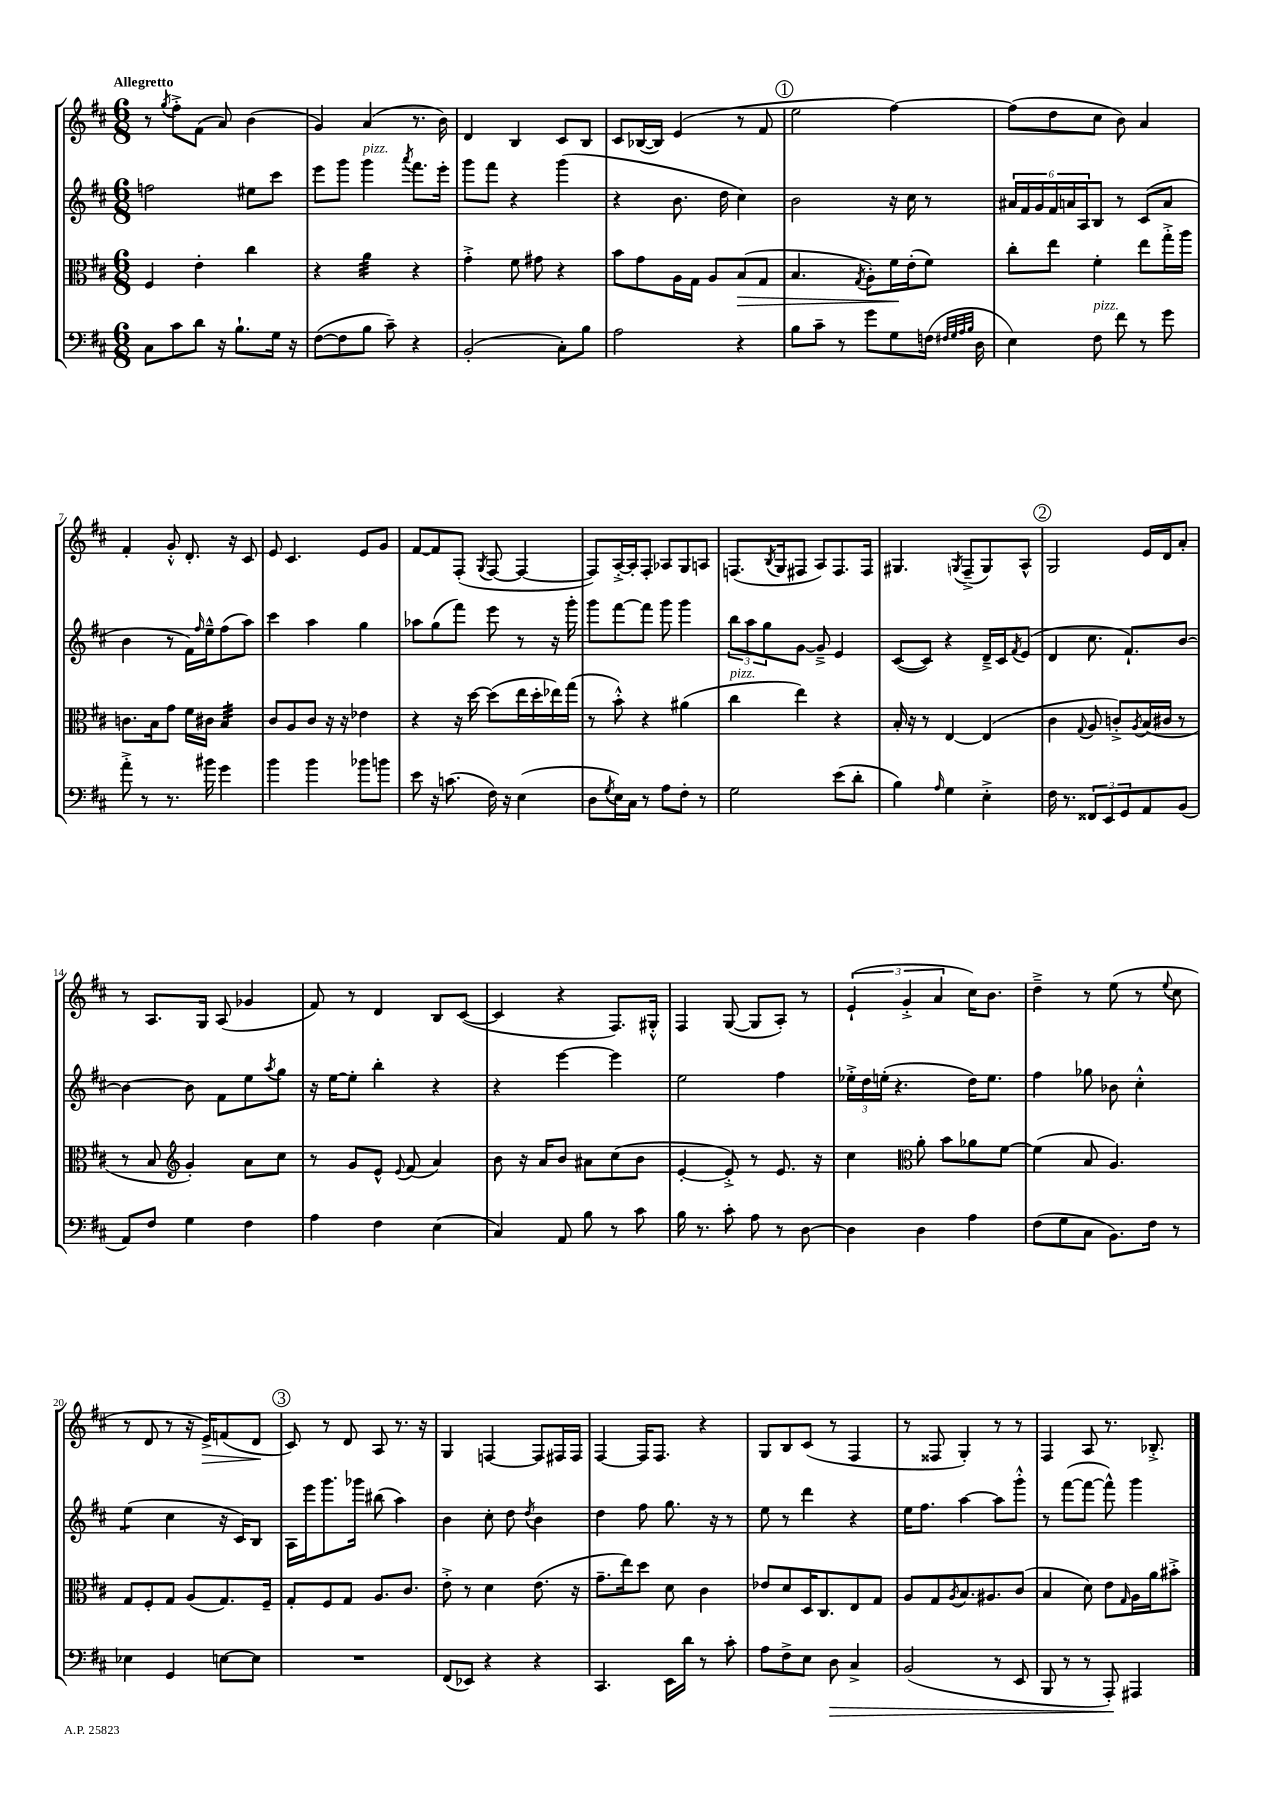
<<
\new StaffGroup <<
\new Staff = "s0" {
    \clef treble \key d \major \numericTimeSignature \time 6/8 \tempo "Allegretto"
    r8 \acciaccatura { g''8 } fis''8-.-> fis'8( a'8) b'4( |
    g'4) a'4( r8. b'16) |
    d'4 b4 cis'8 b8 |
    cis'8 bes16~( bes16) e'4( r8 fis'8 |
    \mark \markup { \circle "1" } e''2 fis''4~) |
    fis''8( d''8 cis''8 b'8) a'4 |
    fis'4-. g'8-.-^ d'8.-. r16 cis'8 |
    e'8 cis'4. e'8 g'8 |
    fis'8~ fis'8 fis8-.( \acciaccatura { g8 } fis8~ fis4~ |
    fis8) a16~-.-> a16-. fis8-. aes8 g8 a8 |
    f8.( \acciaccatura { b8 } g16 fis8 a8) fis8. fis16 |
    gis4. \acciaccatura { g8 } fis8--->( g8) a8-^ |
    \mark \markup { \circle "2" } g2 e'16 d'16 a'8-. |
    r8 a8. g16 a8( ges'4 |
    fis'8) r8 d'4 b8 cis'8~( |
    cis'4 r4 fis8.) gis16-.-^ |
    fis4 g8~( g8 a8-.) r8 |
    \tuplet 3/2 { e'4-!( g'4-.-> a'4 } cis''16) b'8. |
    d''4---> r8 e''8( r8 \appoggiatura { e''8 } cis''8 |
    r8 d'8 r8 r16 e'16->\>) f'8( d'8\! |
    \mark \markup { \circle "3" } cis'8) r8 d'8 a8 r8. r16 |
    g4 f4~ f8 fis16 fis16 |
    fis4~ fis16 fis8. r4 |
    g8 b8 cis'8( r8 fis4 |
    r8 fisis8 g4-.) r8 r8 |
    fis4 a8 r8. bes8.-.-> \bar "|." |
}
\new Staff = "s1" {
    \clef treble \key d \major \numericTimeSignature \time 6/8
    f''2 eis''8 cis'''8 |
    e'''8 g'''8 g'''4^\markup { \italic "pizz." } \acciaccatura { a'''8 } fis'''8. e'''16-. |
    g'''8 fis'''8 r4 g'''4( |
    r4 b'8. d''16 cis''4) |
    \mark \markup { \circle "1" } b'2 r16 cis''16 r8 |
    \tuplet 6/4 { ais'16 fis'16 g'16 fis'16 a'16 a16 } b8 r8 cis'8( a'8 |
    b'4 r8 fis'16) \grace { fis''16 } e''16---^ fis''8( a''8) |
    cis'''4 a''4 g''4 |
    aes''8 g''8( fis'''8) e'''8 r8 r16 g'''16-. |
    g'''8 fis'''8~ fis'''8 g'''8 g'''4 |
    \tuplet 3/2 { b''8 a''8 g''8 } g'8~ g'8---> e'4 |
    cis'8~( cis'8) r4 d'16---> cis'16 \acciaccatura { fis'8 } e'8( |
    \mark \markup { \circle "2" } d'4 cis''8. fis'8.-!) b'8~ |
    b'4~ b'8 fis'8 e''8 \acciaccatura { a''8 } g''8 |
    r16 e''16~ e''8-. b''4-. r4 |
    r4 e'''4~ e'''4 |
    e''2 fis''4 |
    \tuplet 3/2 { ees''16-.-> d''16 e''16-.( } r4. d''16) e''8. |
    fis''4 ges''8 bes'8 cis''4-.-^ |
    e''4:8( cis''4 r16 cis'16) b8 |
    \mark \markup { \circle "3" } a16 e'''16 g'''8. ges'''16 bis''8( a''4) |
    b'4 cis''8-. d''8 \acciaccatura { d''8 } b'4 |
    d''4 fis''8 g''8. r16 r8 |
    e''8 r8 d'''4 r4 |
    e''16 fis''8. a''4~ a''8 g'''8-.-^ |
    r8 fis'''8~( fis'''8~ fis'''8-^) g'''4 \bar "|." |
}
\new Staff = "s2" {
    \clef alto \key d \major \numericTimeSignature \time 6/8
    fis4 e'4-. cis''4 |
    r4 a'4:32 r4 |
    g'4-.-> fis'8 gis'8 r4 |
    b'8 g'8 a16 g16 a8 b8\>( g8 |
    \mark \markup { \circle "1" } b4. \acciaccatura { g8 } a8-.) fis'16\! e'16-.( fis'8) |
    cis''8-. e''8 fis'4-. e''8 g''16-.-> a''16 |
    c'8. b16 g'8 fis'16 cis'16 b4:32 |
    cis'8 a8 cis'8 r16 r16 ees'4 |
    r4 r16 d''16~ d''8( e''16 d''16-. ees''16) g''16( |
    r8 b'8-.-^) r4 ais'4( |
    cis''4^\markup { \italic "pizz." } e''4) r4 |
    b16-. r16 r8 e4~ e4( |
    \mark \markup { \circle "2" } cis'4 \appoggiatura { g8 } a8 c'8-.->) \acciaccatura { a8 } b16( cis'16 r8 |
    r8 b8 \clef treble g'4-.) a'8 cis''8 |
    r8 g'8 e'8-^ \appoggiatura { e'8 } fis'8( a'4) |
    b'8 r16 a'16 b'8 ais'8 cis''8( b'8 |
    e'4~-. e'8-.->) r8 e'8. r16 |
    cis''4 \clef alto a'8-. b'8 aes'8 fis'8~ |
    fis'4( b8 a4.) |
    g8 fis8-. g8 a8( g8.) fis16-- |
    \mark \markup { \circle "3" } g8-. fis8 g8 a8. cis'8. |
    e'8-.-> r8 d'4 e'8.( r16 |
    g'8.-- e''16) d''8 d'8 cis'4 |
    ees'8 d'8 d16 cis8. e8 g8 |
    a8 g8 \acciaccatura { a8 } b8. ais8. cis'8( |
    b4 d'8) e'8 \grace { g16 } a16 a'16 bis'8-.-> \bar "|." |
}
\new Staff = "s3" {
    \clef bass \key d \major \numericTimeSignature \time 6/8
    cis8 cis'8 d'8 r16 b8.-! g16 r16 |
    fis8~( fis8 b8 cis'8--) r4 |
    b,2-.( cis8-.) b8 |
    a2 r4 |
    \mark \markup { \circle "1" } b8 cis'8-- r8 g'8 g8 f16( \grace { fis32 g32 a32 b32 } d16 |
    e4) fis8^\markup { \italic "pizz." } fis'8 r8 g'8 |
    a'8-.-> r8 r8. bis'16 g'4 |
    b'4 b'4 bes'8 b'8 |
    e'8 r16 c'8.( fis16) r16 e4( |
    d8 \acciaccatura { g8 } e16) cis16 r8 a8 fis8-. r8 |
    g2 e'8( d'8-. |
    b4) \grace { a16 } g4 e4-.-> |
    \mark \markup { \circle "2" } fis16 r8. \tuplet 3/2 { fisis,8 e,8 g,8 } a,8 b,8( |
    a,8) fis8 g4 fis4 |
    a4 fis4 e4( |
    cis4) a,8 b8 r8 cis'8 |
    b16 r8. cis'8-. a8 r8 d8~ |
    d4 d4 a4 |
    fis8( g8 cis8 b,8.) fis16 r8 |
    ees4 g,4 e8~ e8 |
    \mark \markup { \circle "3" } R2. |
    fis,8( ees,8) r4 r4 |
    cis,4. e,16 d'16 r8 cis'8-. |
    a8 fis8-> e8 d8\> cis4-> |
    b,2( r8 e,8 |
    b,,8 r8 r8 a,,8-.\!) ais,,4 \bar "|." |
}
>>
>>
